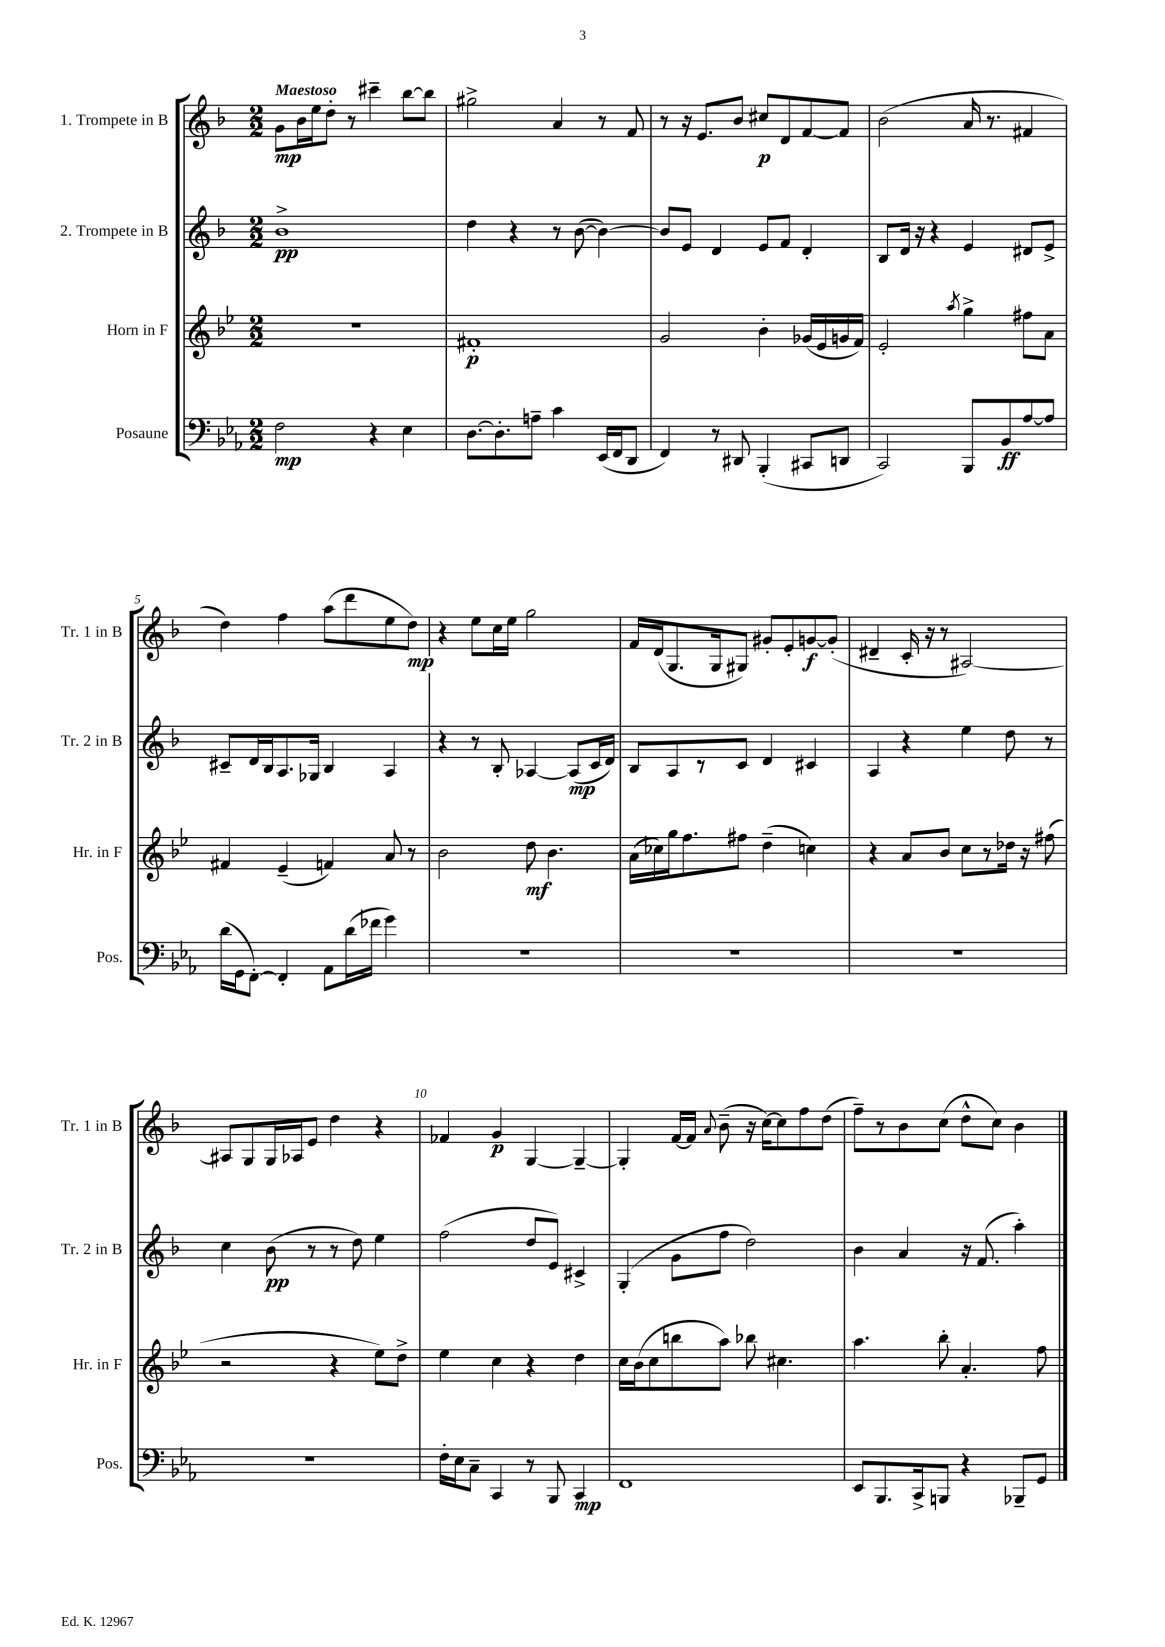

**kern	**kern	**kern	**kern
*staff4	*staff3	*staff2	*staff1
*clefF4	*clefG2	*clefG2	*clefG2
*k[b-e-a-]	*k[b-e-]	*k[b-]	*k[b-]
*M2/2	*M2/2	*M2/2	*M2/2
2F	1r	1b-^	8g
.	.	.	16b-
.	.	.	16ee
.	.	.	8dd'
.	.	.	8r
4r	.	.	4ccc#~
4E-	.	.	[8bb-
.	.	.	8bb-]
=	=	=	=
[8.D	1f#'	4dd	2gg#^
8.D']	.	.	.
.	.	4r	.
8A~	.	.	.
4c	.	8r	4a
.	.	([8b-	.
(16EE-	.	4b-_)	8r
16FF	.	.	.
8DD	.	.	8f
=	=	=	=
4FF)	2g	8b-]	8r
.	.	8e	16r
.	.	.	8.e
8r	.	4d	.
8DD#	.	.	8b-
(4BBB-'	4b-'	8e	8cc#
.	.	8f	8d
8CC#	(16g-	4d'	[8f
.	16e-	.	.
8DD	16g	.	8f]
.	16f)	.	.
=	=	=	=
2CC)	2e-'	8B-	(2b-
.	.	16d	.
.	.	16r	.
.	.	4r	.
.	8qaa	.	.
8BBB-	4gg^	4e	16a
.	.	.	8.r
8BB-	.	.	.
[8A-	8ff#	8d#	4f#
8A-]	8a	8e^	.
=	=	=	=
(16d	4f#	8c#~	4dd)
16GG	.	.	.
[8FF')	.	16d	.
.	.	16B-	.
4FF']	(4e-~	8.A	4ff
.	.	16G-	.
8AA-	4f)	4B-	(8aa
(16d	.	.	8ddd
16f-	.	.	.
4g)	8a	4A	8ee
.	8r	.	8dd)
=	=	=	=
1r	2b-	4r	4r
.	.	8r	8ee
.	.	8B-'	16cc
.	.	.	16ee
.	8dd	[4A-	2gg
.	4.b-	.	.
.	.	(8A-]	.
.	.	16c	.
.	.	16d)	.
=	=	=	=
1r	(16a	8B-	16f
.	16cc-)	.	(16d
.	16gg	8A	8.G
.	8.ff	.	.
.	.	8r	.
.	.	.	16G
.	8ff#	8c	8G#)
.	(4dd~	4d	8g#'
.	.	.	8e'
.	4cc)	4c#	[8g
.	.	.	(8g']
=	=	=	=
1r	4r	4A	4d#~
.	8a	4r	16c'
.	.	.	16r
.	8b-	.	8r
.	8cc	4ee	[2A#)
.	8r	.	.
.	16dd-	8dd	.
.	16r	.	.
.	(8ff#	8r	.
=	=	=	=
1r	2r	4cc	8A#]
.	.	.	8G
.	.	(8b-	16G
.	.	.	16A-
.	.	8r	8e
.	4r	8r	4dd
.	.	8dd)	.
.	8ee-)	4ee	4r
.	8dd^	.	.
=	=	=	=
16F'	4ee-	(2ff	4f-
16E-	.	.	.
8C~	.	.	.
4CC	4cc	.	4g
8r	4r	8dd	[4G
8BBB-	.	8e)	.
4CC	4dd	4c#^	4G~_
=	=	=	=
1FF	16cc	(4G'	4G']
.	(16b-	.	.
.	8cc	.	.
.	8bb	8g	[16f
.	.	.	16f]
.	.	.	8qqa
.	8aa)	8ff	(8b-~
.	8bb-	2dd)	16r
.	.	.	[16cc)
.	4.cc#	.	8cc]
.	.	.	8ff
.	.	.	(8dd
=	=	=	=
8EE-	4.aa	4b-	8ff~)
8.BBB-	.	.	8r
.	.	4a	8b-
16CC^	.	.	.
8BBB	8bb-'	.	(8cc
4r	4.a'	16r	8dd^^
.	.	(8.f	.
.	.	.	8cc)
8BBB-~	.	4aa')	4b-
8GG	8ff	.	.
==	==	==	==
*-	*-	*-	*-
